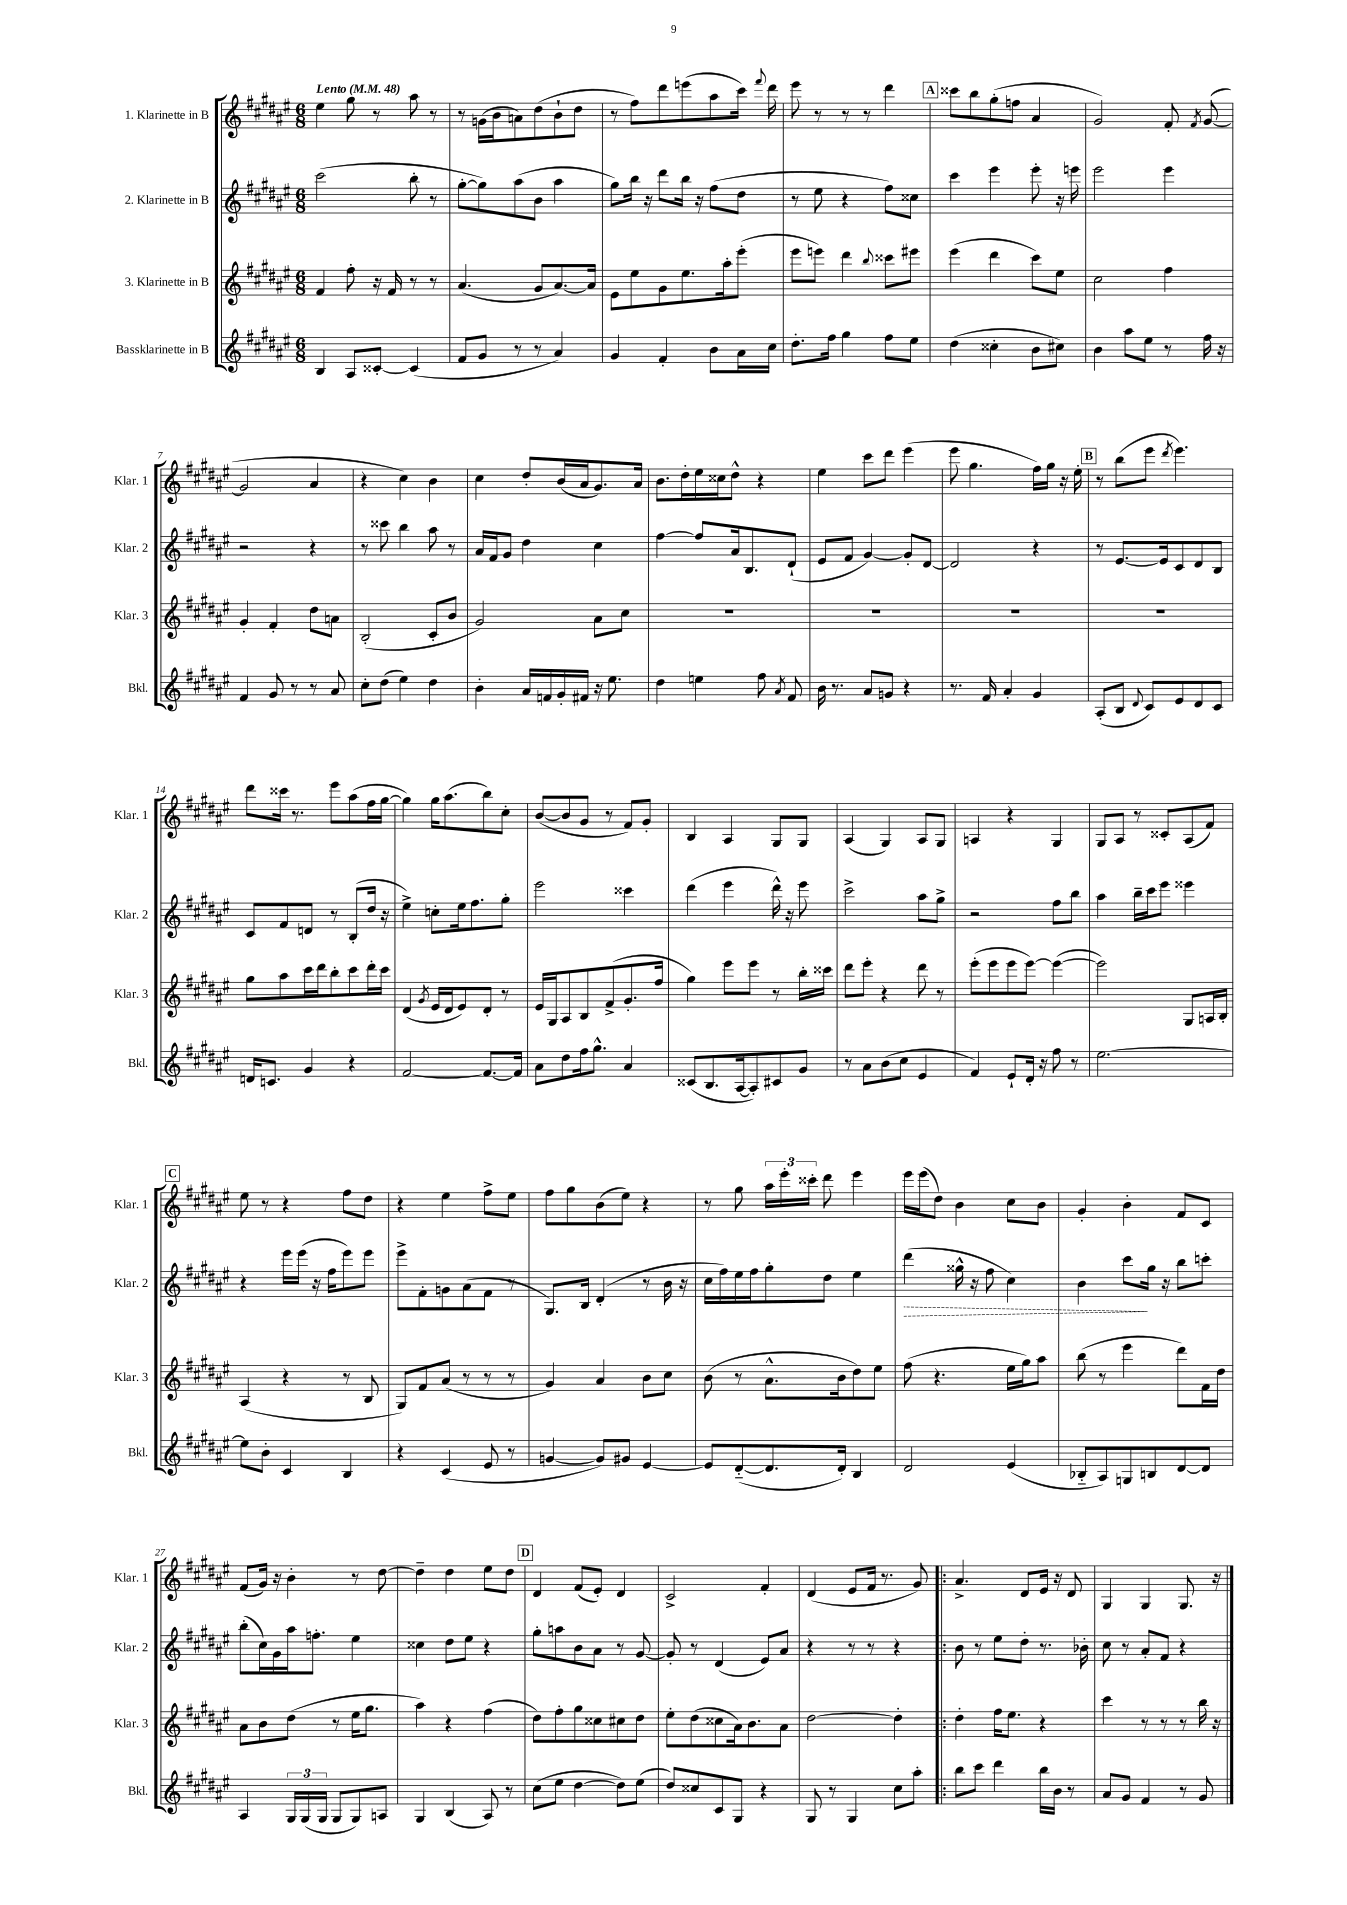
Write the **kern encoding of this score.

**kern	**kern	**kern	**kern
*staff4	*staff3	*staff2	*staff1
*clefG2	*clefG2	*clefG2	*clefG2
*k[f#c#g#d#a#e#]	*k[f#c#g#d#a#e#]	*k[f#c#g#d#a#e#]	*k[f#c#g#d#a#e#]
*M6/8	*M6/8	*M6/8	*M6/8
*MM48	*MM48	*MM48	*MM48
4B	4f#	(2ccc#	4ee#
8A#	8ff#'	.	8gg#
[8c##'	16r	.	8r
.	16f#	.	.
(4c##]	8r	8bb'	8aa#
.	8r	8r	8r
=	=	=	=
8f#	(4.a#	[8gg#'	8r
8g#	.	8gg#])	(16g
.	.	.	16b
8r	.	(8aa#	8a)
8r	8g#	8b	(8dd#
4a#)	[8.a#)	4aa#	8b`
.	.	.	8dd#
.	16a#]	.	.
=	=	=	=
4g#	8e#	8gg#)	8r
.	8ee#	16bb	8ff#)
.	.	16r	.
4f#'	8g#	8ddd#	8ddd#
.	8.ee#	16bb	(8eee
.	.	16r	.
8b	.	(8ff#	8aa#
.	16aa#'	.	.
16a#	(8eee#'	8dd#	16ccc#)
.	.	.	8qqfff#
16cc#	.	.	16ddd#
=	=	=	=
8.dd#'	8eee#	8r	8eee#
.	8eee)	8ee#	8r
16ff#	.	.	.
4gg#	4ddd#	4r	8r
.	.	.	8r
.	8qqbb	.	.
8ff#	8ccc##	8ff#)	4ddd#
8ee#	8eee#	8cc##	.
=	=	=	=
(4dd#	(4eee#	4ccc#	8ccc##
.	.	.	8bb
4cc##'	4ddd#	4eee#	(8gg#'
.	.	.	8ff
8b	8ccc#)	8eee#'	4a#
8cc#)	8ee#	16r	.
.	.	16eee	.
=	=	=	=
4b	2cc#	2eee#	2g#)
8aa#	.	.	.
8ee#	.	.	.
8r	4ff#	4eee#	8f#'
.	.	.	8qf#
16ff#	.	.	([8g#
16r	.	.	.
=	=	=	=
4f#	4g#'	2r	2g#]
8g#	4f#'	.	.
8r	.	.	.
8r	8dd#	4r	4a#
8a#	8a	.	.
=	=	=	=
8cc#'	(2B'	8r	4r
(8dd#	.	8ccc##	.
4ee#)	.	4bb	4cc#)
4dd#	8c#'	8aa#	4b
.	8b	8r	.
=	=	=	=
4b'	2g#)	16a#	4cc#
.	.	16f#	.
.	.	8g#	.
16a#	.	4dd#	8dd#'
16f	.	.	.
16g#'	.	.	(16b
16f#	.	.	16a#
16r	8a#	4cc#	8.g#)
8.ee#	.	.	.
.	8cc#	.	.
.	.	.	16a#
=	=	=	=
4dd#	2.r	[4ff#	8.b
.	.	.	16dd#'
4ee	.	8ff#]	16ee#
.	.	.	16cc##
.	.	16a#	8dd#^^
.	.	8.B	.
8ff#	.	.	4r
8qa#	.	.	.
8f#	.	(8d#`	.
=	=	=	=
16b	2.r	8e#	4ee#
8.r	.	.	.
.	.	8f#	.
8a#	.	[4g#)	8ccc#
8g	.	.	8ddd#
4r	.	8g#']	(4eee#
.	.	[8d#	.
=	=	=	=
8.r	2.r	2d#]	8eee#
.	.	.	4.gg#
16f#	.	.	.
4a#'	.	.	.
4g#	.	4r	16ff#)
.	.	.	16gg#
.	.	.	16r
.	.	.	16ee#'
=	=	=	=
(8A#'	2.r	8r	8r
8B	.	[8.e#	(8bb
8qqd#	.	.	.
8c#)	.	.	8eee#
.	.	16e#]	.
.	.	.	8qddd#
8e#	.	8c#	4.eee#)
8d#	.	8d#	.
8c#	.	8B	.
=	=	=	=
16d	8gg#	8c#	8ddd#
8.c	.	.	.
.	8aa#	8f#	16ccc##
.	.	.	8.r
4g#	16ccc#	8d	.
.	16ddd#	.	.
.	8bb'	8r	8eee#
4r	8ccc#	(8B'	(8aa#
.	16ddd#'	16dd#	16ff#
.	16ccc#	16r	[16gg#
=	=	=	=
[2f#	(4d#	4ee#^)	4gg#])
.	8qg#	.	.
.	16e#	8cc'	16gg#
.	16d#	.	(8.aa#
.	8e#)	16ee#	.
.	.	8.ff#	.
8.f#_	8d#'	.	8bb)
.	8r	8gg#'	8cc#'
16f#]	.	.	.
=	=	=	=
8a#	16e#	2eee#	([8b
.	16G#	.	.
8dd#	8A#	.	8b]
16ff#	8B	.	8g#
8.gg#^^	.	.	.
.	(8f#^	.	8r
4a#	8.g#'	4ccc##	8f#)
.	.	.	8g#'
.	16ff#	.	.
=	=	=	=
(8c##	4gg#)	(4ddd#	4B
8.B	.	.	.
.	8eee#	4eee#	4A#
[16A#	.	.	.
8A#'])	8eee#	.	.
8c#	8r	16ddd#^^)	8G#
.	.	16r	.
8g#	16bb'	8eee#	8G#
.	16ccc##	.	.
=	=	=	=
8r	8ddd#	2ccc#^	(4A#
8a#	8eee#'	.	.
(8b	4r	.	4G#)
8cc#	.	.	.
4e#	8ddd#	8aa#	8A#
.	8r	8gg#^	8G#
=	=	=	=
4f#)	(8eee#'	2r	4A
.	8eee#	.	.
8e#`	8eee#	.	4r
16d#'	[8eee#)	.	.
16r	.	.	.
8ff#	(4eee#_	8ff#	4G#
8r	.	8bb	.
=	=	=	=
[2.ee#	2eee#])	4aa#	8G#
.	.	.	8A#
.	.	16bb~	8r
.	.	16ccc#	.
.	.	8eee#	8c##'
.	8G#	4eee##	(8A#
.	16A	.	8f#)
.	16B'	.	.
=	=	=	=
8ee#]	(4A#	4r	8ee#
8b'	.	.	8r
4c#	4r	16eee#	4r
.	.	(16eee#	.
.	.	16r	.
.	.	16ff#	.
4B	8r	8eee#)	8ff#
.	8B	8eee#	8dd#
=	=	=	=
4r	8G#)	8eee#^	4r
.	8f#	8f#'	.
(4c#	(8a#	8g	4ee#
.	8r	(8a#	.
8e#	8r	8f#	8ff#^
8r	8r	8r	8ee#
=	=	=	=
[4g	4g#)	8.G#)	8ff#
.	.	.	8gg#
.	.	16B	.
8g])	4a#	(4d#'	(8b
8g#	.	.	8ee#)
[4e#	8b	8r	4r
.	8cc#	16b	.
.	.	16r	.
=	=	=	=
8e#]	(8b	16cc#	8r
.	.	16ff#)	.
([8d#'~	8r	16ee#	8gg#
.	.	16ff#	.
8.d#]	8.a#^^	8gg#'	24aa#
.	.	.	24eee#'
.	.	.	24ccc##'
.	.	8dd#	8ddd#
16d#')	16b	.	.
4B	8dd#)	4ee#	4eee#
.	8ee#	.	.
=	=	=	=
2d#	(8ff#	(4ddd#	16eee#
.	.	.	(16eee#
.	4.r	.	8dd#)
.	.	16gg##^^	4b
.	.	16r	.
.	.	8ff#	.
(4e#	16ee#	4cc#)	8cc#
.	16gg#)	.	.
.	8aa#	.	8b
=	=	=	=
8B-'~	(8bb	4b	4g#'
8A#)	8r	.	.
8G	4eee#	8ccc#	4b'
8B	.	16gg#	.
.	.	16r	.
[8d#	8ddd#)	8bb	8f#
8d#]	16f#	8ccc'	8c#
.	16dd#	.	.
=	=	=	=
4A#	8a#	(8bb'	(8f#
.	8b	16cc#)	16g#)
.	.	16g#	16r
24G#	(8dd#	16aa#	4b'
(24G#	.	.	.
.	.	8.ff'	.
24G#	.	.	.
8G#	8r	.	.
8G#)	16ee#	4ee#	8r
.	8.gg#	.	.
8A	.	.	[8dd#
=	=	=	=
4G#	4aa#)	4cc##	4dd#~]
(4B	4r	8dd#	4dd#
.	.	8ee#	.
8A#)	(4ff#	4r	8ee#
8r	.	.	8dd#
=	=	=	=
(8cc#	8dd#)	8gg#'	4d#
8ee#	8ff#'	8aa	.
[4dd#	8gg#	8b	(8f#
.	8cc##	8a#	8e#')
8dd#])	8cc#	8r	4d#
(8ee#	8dd#	[8g#	.
=	=	=	=
8dd#)	8ee#'	8g#']	2c#^
8cc##	(8dd#	8r	.
8c#	8cc##	(4d#	.
8G#	16a#)	.	.
.	8.b	.	.
4r	.	8e#)	4f#'
.	8a#	8a#	.
=	=	=	=
8G#	[2dd#	4r	(4d#
8r	.	.	.
4G#	.	8r	8e#
.	.	8r	16f#
.	.	.	8.r
8cc#	4dd#']	4r	.
8aa#'	.	.	8g#)
=!|:	=!|:	=!|:	=!|:
8bb	4dd#'	8b	4.a#^
8ccc#	.	8r	.
4ddd#	16ff#	8ee#	.
.	8.ee#	.	.
.	.	8dd#'	8d#
16bb	4r	8.r	16e#
16b	.	.	16r
8r	.	.	8d#
.	.	16b-'	.
=	=	=	=
8a#	4ccc#	8cc#	4G#
8g#	.	8r	.
4f#	8r	8a#'	4G#
.	8r	8f#	.
8r	8r	4r	8.G#
8g#	16bb	.	.
.	16r	.	16r
==	==	==	==
*-	*-	*-	*-
